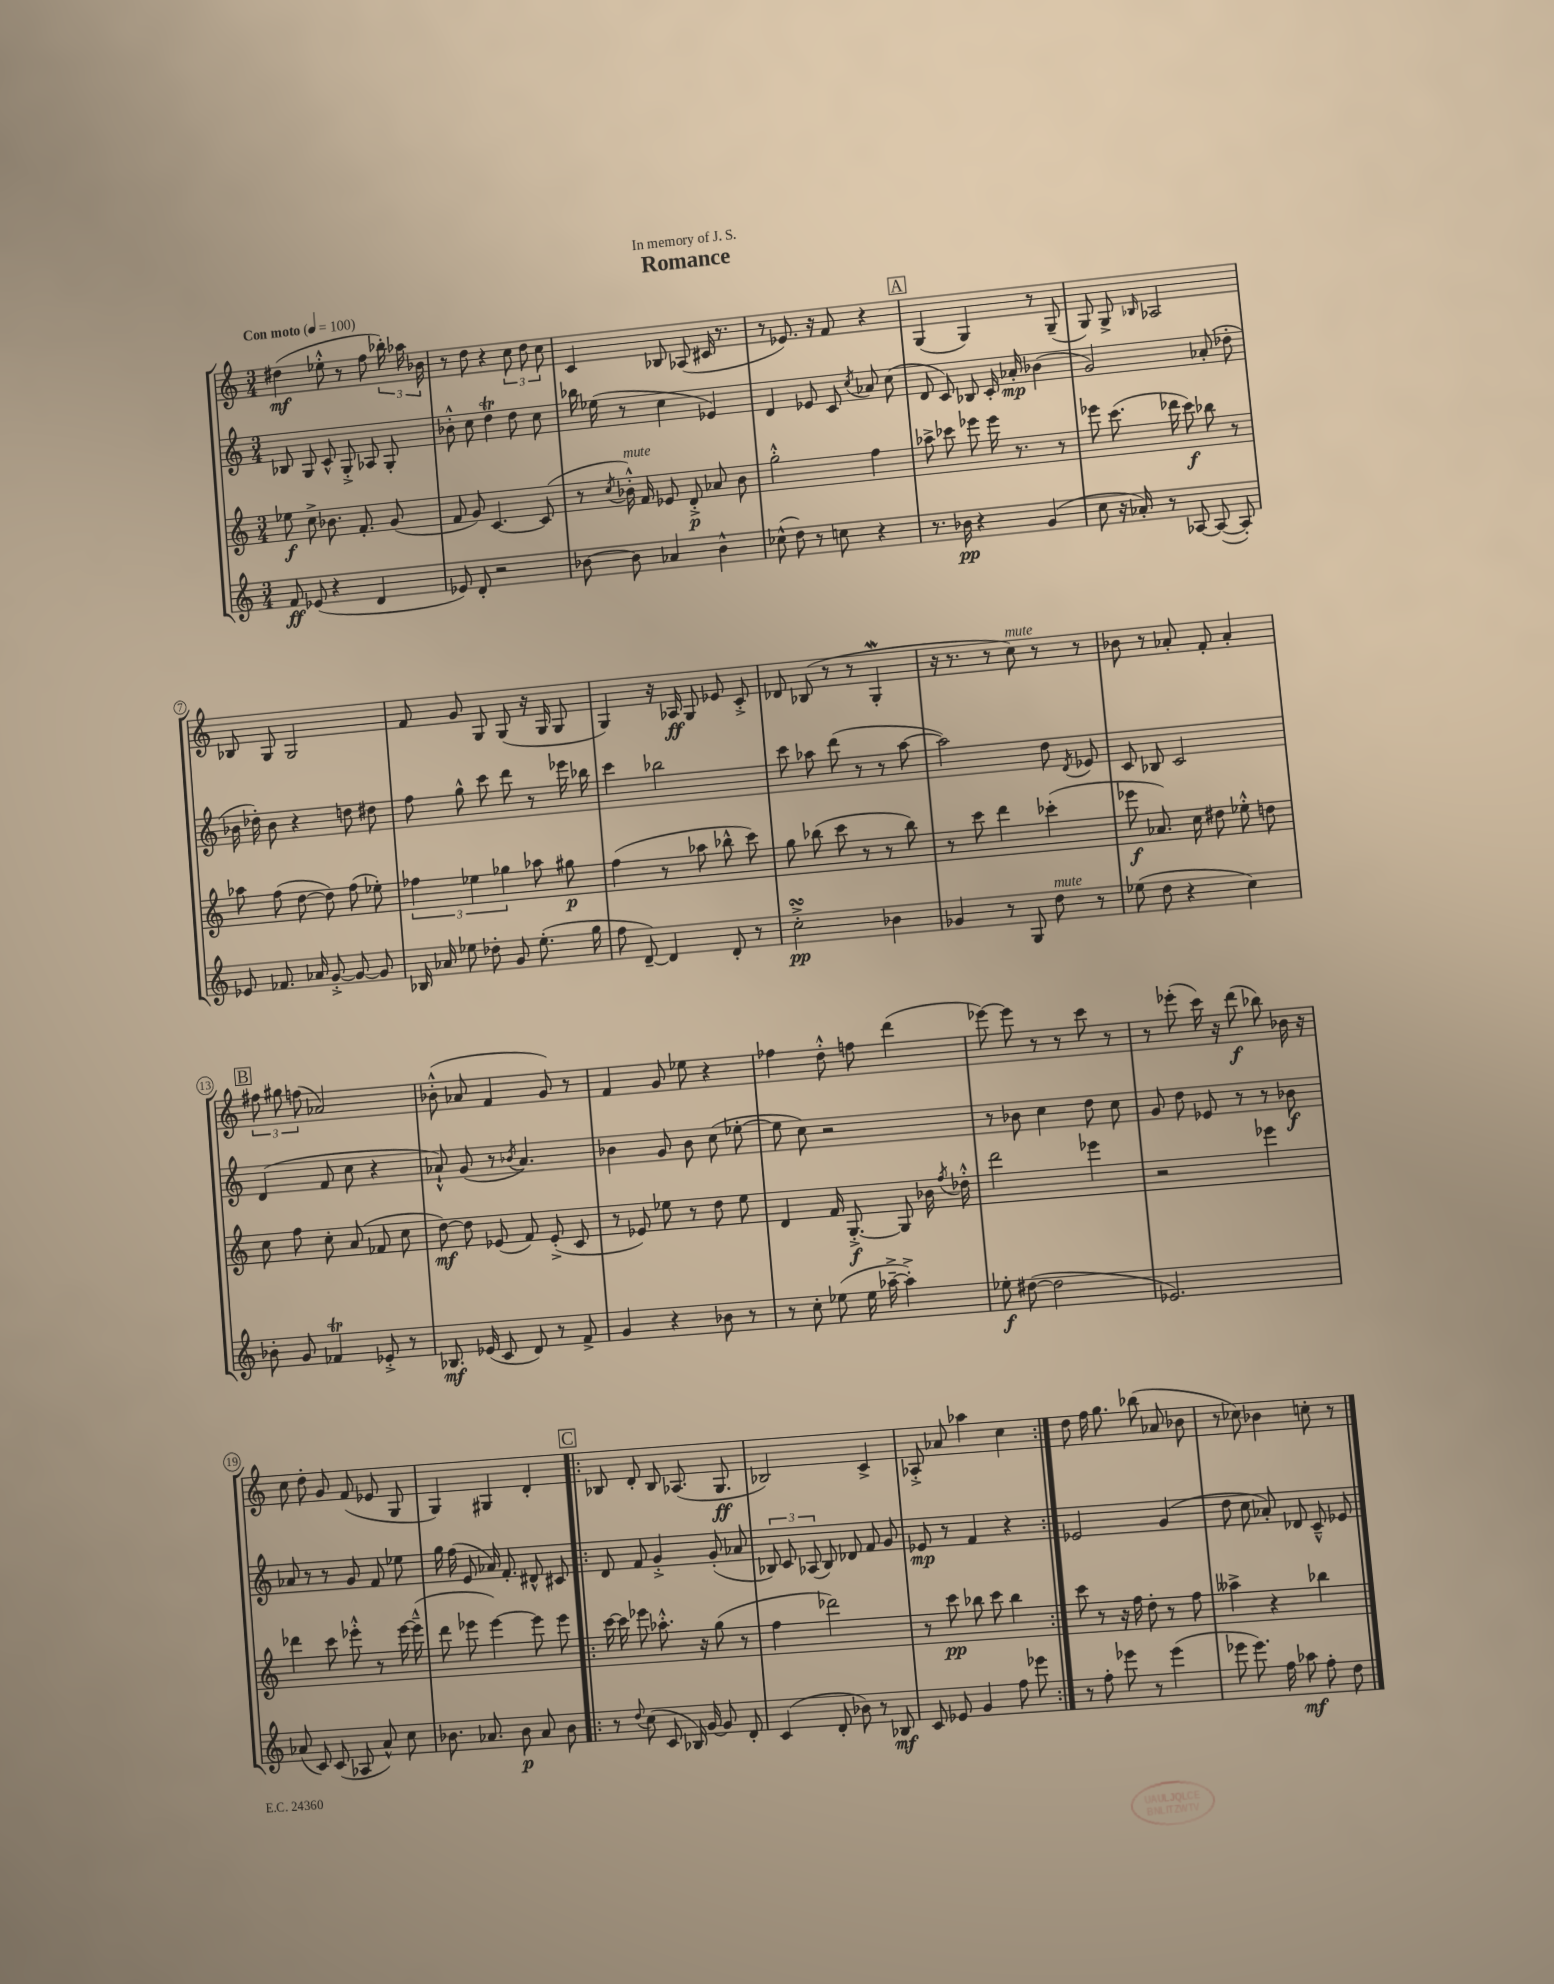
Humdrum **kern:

**kern	**kern	**kern	**kern
*staff4	*staff3	*staff2	*staff1
*clefG2	*clefG2	*clefG2	*clefG2
*k[]	*k[]	*k[]	*k[]
*M3/4	*M3/4	*M3/4	*M3/4
*MM100	*MM100	*MM100	*MM100
8f/	8ee-\	8B-/	(4dd#\
(8e-/	8cc^\	8G/	.
4r	8.b-\	8c^^/	8ee-'^^\
.	.	8G'^/	8r
.	8.f'/	.	.
4d/	.	8A-/	8ff\
.	(8g/	8G'/	24bb-'\)
.	.	.	24aa-\
.	.	.	24b-\
=	=	=	=
8e-/)	8f/	8b-'^^\	8r
8d'/	8g/)	8cc\	8dd\
2r	[4.c/	4dd\	4r
.	.	8dd\	12cc\
.	.	.	12dd\
.	(8c/]	8cc\	.
.	.	.	12cc\
=	=	=	=
[8b-\	8r	16bb-\	4c/
.	.	(16ee-\	.
.	8qcc/	.	.
8b-\]	16b-'^^\)	8r	.
.	16f/	.	.
4a-/	8e-/	4cc\	8B-/
.	8d'^/	.	(8A-/
4b-^^\	8a-/	4e-/)	16c#/
.	.	.	8.r
.	8b-\	.	.
=	=	=	=
(8cc-^^\	2gg'^^\	4d/	8r
8dd\)	.	.	8.e-/)
8r	.	8e-/	.
.	.	.	16r
8cc\	.	8c/	8f/
.	.	8qcc/	.
4r	4ff\	8a-/	4r
.	.	(8cc\	.
=	=	=	=
8.r	8aa-^\	8d/	(4G/
.	8ccc-\	8c/)	.
16b-\	.	.	.
4r	8eee-\	8B-/	4G/)
.	16eee-\	16c'/	.
.	8.r	16a-'/	.
(4g/	.	(4b-\	8r
.	8r	.	(8G~/
=	=	=	=
8cc\	8eee-\	2g/)	8G/)
16r	(8.ccc\	.	8G^/
16a-'/)	.	.	.
.	.	.	16qqB-/
8r	.	.	2A-/
.	16ddd-\	.	.
[8A-/	8ccc\)	.	.
(8A-/_	8bb-\	(8a-'/	.
8A-'/])	8r	8dd-'\	.
=	=	=	=
8e-/	8aa-\	16b-\	8B-/
.	.	16dd-'\)	.
8.f-/	(8ff\	8b-\	8G/
.	[8dd\	4r	2G/
16a-/	.	.	.
[8g'^/	8dd\])	.	.
8g/_	(8ff\	8dd\	.
8g/]	8ee-'\)	8dd#\	.
=	=	=	=
16B-/	6ff-\	8ff\	8f/
16a-/	.	.	.
8ee-\	.	8gg^^\	8g/
.	6ee-\	.	.
8dd-'\	.	8ccc\	8G/
.	6gg-\	.	.
8g/	.	8ddd\	(8G/
(8.ee-'\	8aa-\	8r	16r
.	.	.	16G/
.	8gg#\	16eee-\	8G/
16gg\	.	16bb-\	.
=	=	=	=
8ff\	(4ff\	4ccc\	4G/)
[8d~/)	.	.	.
4d/]	8r	2bb-\	16r
.	.	.	16A-/
.	8aa-\	.	8G/
8d'/	8bb-^^\	.	8e-/
8r	8ccc\)	.	8c'^/
=	=	=	=
2cc'^\	8gg\	8ccc\	8d-/
.	(8bb-\	8aa-\	(8B-/
.	8ccc\	(8ddd\	8r
.	8r	8r	8r
4b-\	8r	8r	4G'/
.	8bb-\)	[8aa-\	.
=	=	=	=
4g-/	8r	2aa-\])	16r
.	.	.	8.r
.	8ccc\	.	.
8r	4ddd\	.	8r
8G/	.	.	8cc\)
8dd\	(4ccc-'\	8dd\	8r
.	.	8qd/	.
8r	.	8e-/	8r
=	=	=	=
(8ee-\	8eee-\	8c/	8b-\
8dd\	8.a-/)	8B-/	8r
4r	.	2c/	8a-'/
.	16cc\	.	.
.	8dd#\	.	8f'/
4cc\)	8ee-'^^\	.	4a-'/
.	8dd\	.	.
=	=	=	=
8b-'\	8cc\	(4d/	12ff#\
.	.	.	12gg#\
8g/	8ff\	.	.
.	.	.	(12ff\
4f-/	8cc'\	8f/	2a-/)
.	(8a/	8cc\	.
8e-'^/	8f-/	4r	.
8r	8cc\	.	.
=	=	=	=
8.B-/	[8dd\)	8a-`^^/)	(8b-'^^\
.	8dd\]	(8g/	8a-/
(16e-/	.	.	.
8c/	(8e-/	8r	4f/
.	.	8qb-/	.
8d/)	8f/)	4.a-/)	.
8r	(8e-'^/	.	8g/)
8f^/	8c/	.	8r
=	=	=	=
4g/	8r	4b-\	4f/
.	8e-/)	.	.
4r	8ee-\	8g/	8g/
.	8r	8b-\	8ee-\
8b-\	8dd\	(8cc\	4r
8r	8ee-\	[8ee-'\	.
=	=	=	=
8r	4d/	8ee-\]	4ff-\
8cc'\	.	8cc\)	.
(8ee-\	16f/	2r	8dd'^^\
.	[8.G'^/	.	.
16ee-\	.	.	8ff\
[16aa-~^\	.	.	.
4aa-'^\])	8G/]	.	(4ddd\
.	16b-\	.	.
.	8qff/	.	.
.	16dd-'^^\	.	.
=	=	=	=
8ee-'\	2ddd\	8r	[8eee-\)
([8dd#\	.	8b-\	8eee-\]
2dd#\]	.	4cc\	8r
.	.	.	8r
.	4eee-\	8dd\	8ccc\
.	.	8cc\	8r
=	=	=	=
2.e-/)	2r	8g/	8r
.	.	8dd\	(8eee-'\
.	.	8e-/	16ccc\)
.	.	.	16r
.	.	8r	(8ddd\
.	4eee-\	8r	8bb-\)
.	.	8b-\	16b-\
.	.	.	16r
=	=	=	=
(8a-/	4ddd-\	8a-/	8cc\
8c/)	.	8r	8dd'\
(8c/	8ccc\	8r	8g/
8A-/	8eee-'^^\	8g/	(8f/
8a-^^/)	8r	8f/	8e-/
8cc\	[16eee-\	8ee-\	8G/
.	(16eee-~^^\]	.	.
=	=	=	=
8.b-\	8ddd\	16gg\	4G/)
.	.	(16ff\	.
.	8eee-\	8e/	.
8.a-/	.	.	.
.	[4eee-\)	16a-/)	4G#/
.	.	8.f'/	.
8b-\	.	.	.
8a-/	8eee-\]	8d#^^/	4d'/
8b-\	8eee-\	8c#/	.
=!|:	=!|:	=!|:	=!|:
8r	[16ccc\	8d/	8B-/
.	16ccc\]	.	.
8qqdd/	.	.	.
(8cc\	8eee-\	8f/	8d'/
8c/	8.aa-'^^\	4g'^/	8B-/
16B-/)	.	.	(8.A-/
[16g/	16r	.	.
8g/]	(8gg\	(8g'/	.
.	.	.	8.G/
8d'/	8r	8a-/	.
=	=	=	=
(4c/	4ff\	12B-/)	2B-/)
.	.	12c/	.
.	.	(12A-/	.
8d'/	2ddd-\)	8B-/)	.
8b-\)	.	8d-/	.
8r	.	8f/	4c^/
8B-/	.	8g/	.
=	=	=	=
8c/	8r	8e-/	8A-'^/
8e-/	8ccc\	8r	8a-/
4g/	8bb-\	4f/	4aa-\
.	8ccc\	.	.
8ff\	4bb-\	4r	4cc\
8eee-\	.	.	.
=:|!	=:|!	=:|!	=:|!
8r	8ccc\	2e-/	8dd\
8ff'\	8r	.	16ff\
.	.	.	8.gg\
8eee-\	16r	.	.
.	16ff\	.	.
8r	8dd'\	.	(8bb-\
(4eee-\	8r	(4g/	8a-/
.	8ff\	.	8b-\
=	=	=	=
8eee-\	4aa--^\	8dd\	8r
8.eee-\)	.	8cc\	8cc-\)
.	4r	8a-'/)	4b-\
16ff\	.	.	.
8aa-\	.	8d-/	.
8ff'\	4bb-\	8c~^^/	8cc'\
8dd\	.	8e-/	8r
==	==	==	==
*-	*-	*-	*-
